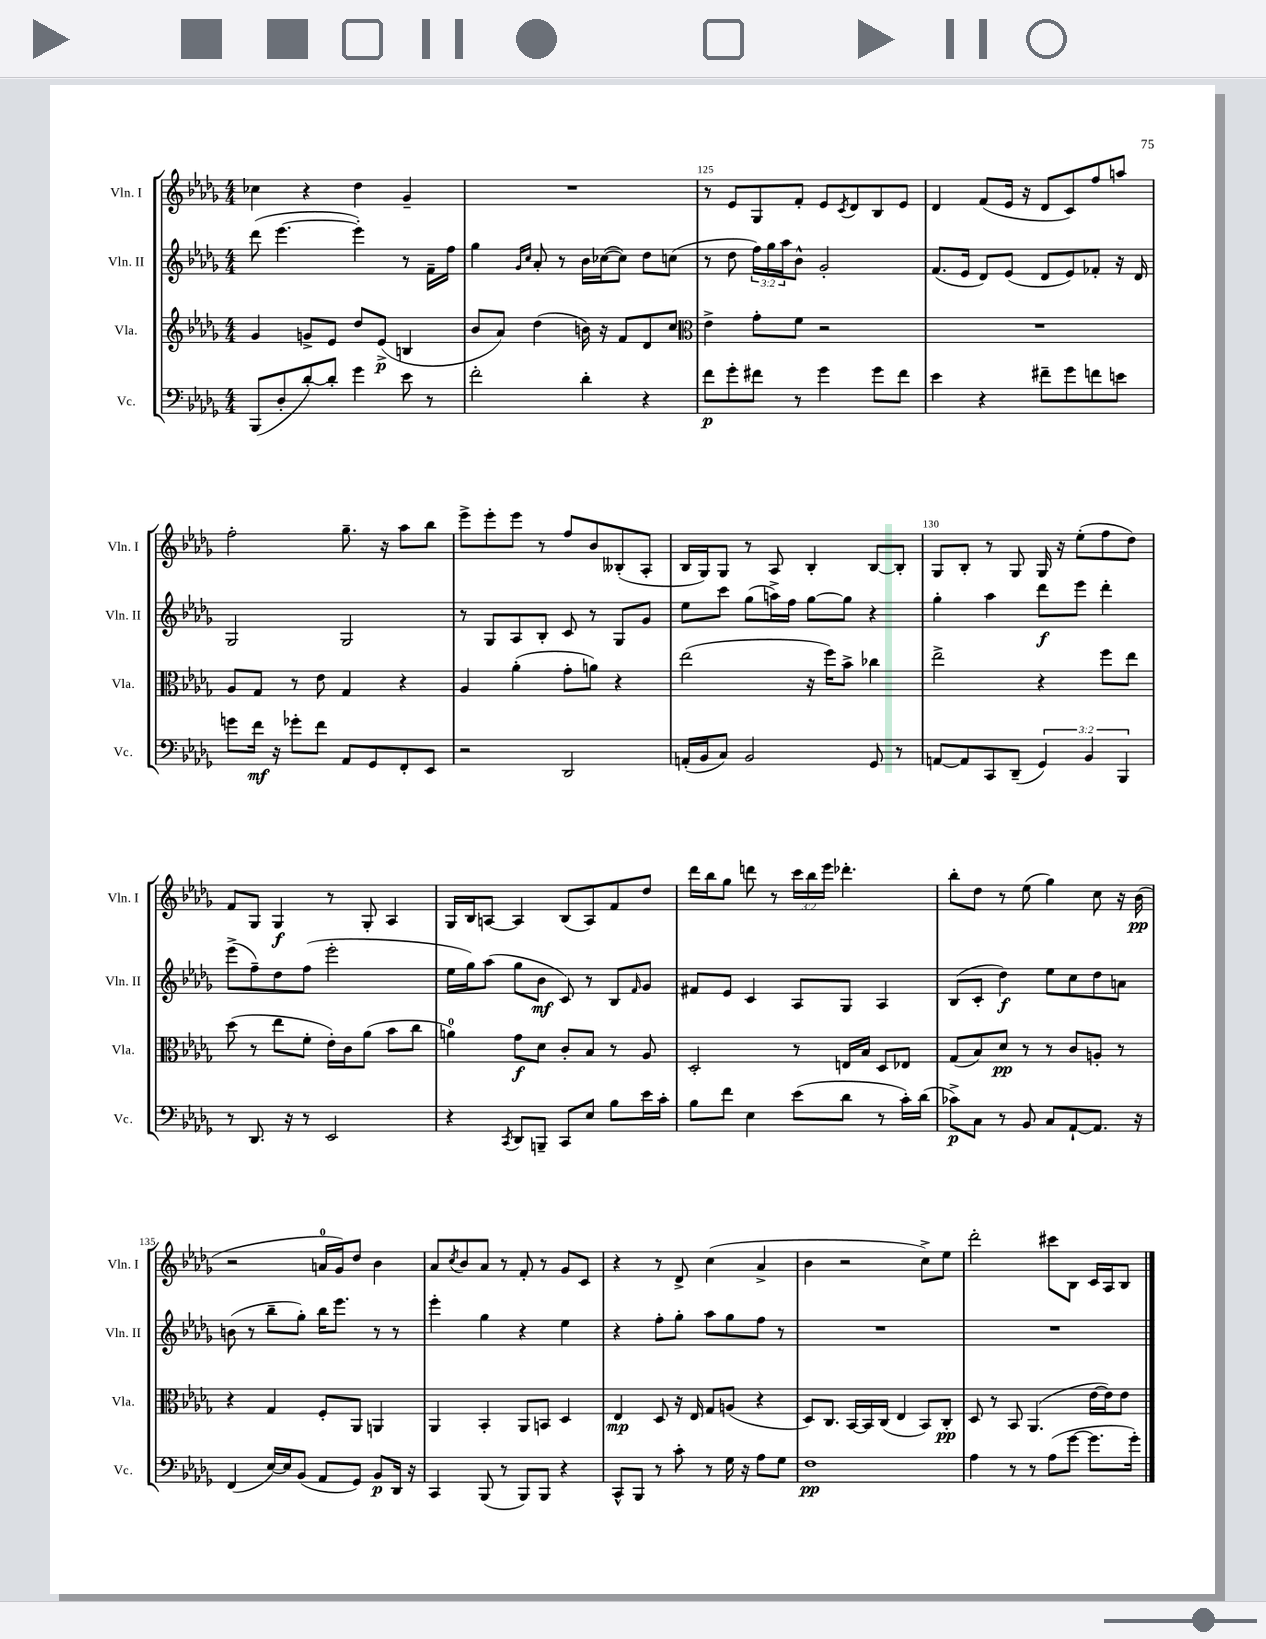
<<
\new StaffGroup <<
\new Staff = "s0" \with { instrumentName = "Vln. I" shortInstrumentName = "Vln. I" } {
    \clef treble \key des \major \numericTimeSignature \time 4/4 \override Staff.TupletNumber.text = #tuplet-number::calc-fraction-text
    ces''4 r4 des''4 ges'4-- |
    R1 |
    r8 ees'8 ges8 f'8-. ees'8 \acciaccatura { c'8 } des'8 bes8 ees'8 |
    des'4 f'8( ees'16 r16 des'8 c'8) f''8 a''8 |
    f''2-. ges''8.-- r16 aes''8 bes''8 |
    ees'''8-> ees'''8-. ees'''8 r8 f''8 bes'8 beses8-.( aes8-. |
    bes16 ges16) ges8 r8 aes8 bes4-. bes8~ bes8-. |
    ges8 bes8-. r8 ges8 ges16 r16 ees''8-.( f''8 des''8) |
    f'8 ges8 ges4\f r8 ges8-. aes4 |
    ges16 bes16 a8~ a4 bes8( a8) f'8 des''8 |
    des'''16 bes''16 ges''8 d'''8 r8 \tuplet 3/2 { c'''16 bes''16 ees'''16 } des'''4.-. |
    bes''8-. des''8 r8 ees''8( ges''4) c''8 r16 bes'16\pp( |
    r2 a'16-0 ges'16) des''8 bes'4 |
    aes'8 \acciaccatura { c''8 } bes'8 aes'8 r8 f'8-. r8 ges'8 c'8 |
    r4 r8 des'8-> c''4( aes'4-> |
    bes'4 r2 c''8->) ees''8 |
    des'''2-. cis'''8 bes8 c'16 aes16 bes8 \bar "|." |
}
\new Staff = "s1" \with { instrumentName = "Vln. II" shortInstrumentName = "Vln. II" } {
    \clef treble \key des \major \numericTimeSignature \time 4/4 \override Staff.TupletNumber.text = #tuplet-number::calc-fraction-text
    des'''8( ees'''4.~ ees'''4-.) r8 f'16-- f''16 |
    ges''4 \grace { ges'16 c''16 } aes'8-. r8 bes'16 ces''16~( ces''8) des''8 c''8( |
    r8 des''8 \tuplet 3/2 { f''16) ges''16 aes''16 } bes'8-^ ges'2-. |
    f'8.( ees'16 des'8) ees'8( des'8 ees'8) fes'8-. r16 des'16 |
    ges2 ges2 |
    r8 ges8 aes8 bes8-. c'8 r8 ges8 ges'8 |
    ees''8 c'''8 ges''8( a''16->) f''16 ges''8~ ges''8 r4 |
    ges''4-. aes''4 des'''8\f ees'''8 des'''4-. |
    ees'''8->( f''8--) des''8 f''8( ees'''2-. |
    ees''16 ges''16) aes''8( ges''8 bes'8\mf c'8) r8 bes8 \grace { f'16 } ges'8 |
    fis'8 ees'8 c'4 aes8 ges8 aes4 |
    bes8( c'8-. des''4\f) ees''8 c''8 des''8 a'8 |
    b'8( r8 bes''8-- ges''8-.) bes''16 ees'''8. r8 r8 |
    ees'''4-. ges''4 r4 ees''4 |
    r4 f''8-. ges''8-. aes''8 ges''8 f''8 r8 |
    R1 |
    R1 \bar "|." |
}
\new Staff = "s2" \with { instrumentName = "Vla." shortInstrumentName = "Vla." } {
    \clef treble \key des \major \numericTimeSignature \time 4/4
    ges'4 g'8-> ees'8 des''8 ees'8->\p( b4 |
    bes'8 aes'8) des''4( b'16) r16 f'8 des'8 c''8 |
    \clef alto ees'4-> ges'8-. f'8 r2 |
    R1 |
    aes8 ges8 r8 ees'8 ges4 r4 |
    aes4 aes'4-.( ges'8-. a'8) r4 |
    ees''2( r16 f''16) bes'8-> ces''4 |
    ees''2-> r4 f''8 ees''8 |
    des''8( r8 ees''8 f'8-. ees'16-.) c'16 aes'8( bes'8 c''8 |
    a'4-0) ges'8\f des'8 c'8-. bes8 r8 aes8 |
    des2-. r8 e16 bes16 des8 ees8 |
    ges8( bes8) des'8\pp r8 r8 c'8 a8-. r8 |
    r4 ges4 f8-. aes,8 a,4 |
    aes,4 bes,4-. aes,8 b,8 des4 |
    ees4\mp des8 r16 ees16 ges8 a8( r4 |
    des8) c8. bes,16~ bes,16 c16( ees4 bes,8) c8-.\pp |
    des8 r8 bes,8 aes,4.( ees'16~ ees'16) ees'8 \bar "|." |
}
\new Staff = "s3" \with { instrumentName = "Vc." shortInstrumentName = "Vc." } {
    \clef bass \key des \major \numericTimeSignature \time 4/4 \override Staff.TupletNumber.text = #tuplet-number::calc-fraction-text
    bes,,8( des8-. des'8~-.) des'8-. ges'4 ees'8 r8 |
    f'2-. des'4-. r4 |
    f'8\p ges'8-. fis'8 r8 ges'4 ges'8 fis'8 |
    ees'4 r4 fis'8-- ges'8 f'8 e'8 |
    g'8 f'16\mf r16 ges'8-. f'8 aes,8 ges,8 f,8-. ees,8 |
    r2 des,2 |
    a,16-.( bes,16 c8) bes,2 ges,8 r8 |
    a,8~ a,8 c,8 des,8--( \tuplet 3/2 { ges,4) bes,4 bes,,4 } |
    r8 des,8. r16 r8 ees,2 |
    r4 \acciaccatura { c,8 } des,8 b,,8-- c,8 ees8 bes8 ees'16 c'16-. |
    bes8 f'8 ees4 ees'8( des'8 r8 c'16-.) des'16( |
    ces'8->\p) c8 r8 bes,8 c8 aes,8~-! aes,8. r16 |
    f,4( ees16~) ees16 bes,8( aes,8 ges,8) bes,8\p des,16 r16 |
    c,4 bes,,8( r8 bes,,8) bes,,8 r4 |
    c,8-^ bes,,8 r8 c'8-. r8 ges16 r16 aes8 ges8 |
    f1\pp |
    aes4 r8 r8 aes8( ges'8~ ges'8. ges'16-.) \bar "|." |
}
>>
>>
\layout { \context { \Score currentBarNumber = #123 \override BarNumber.break-visibility = ##(#f #t #t) barNumberVisibility = #(every-nth-bar-number-visible 5) } }
